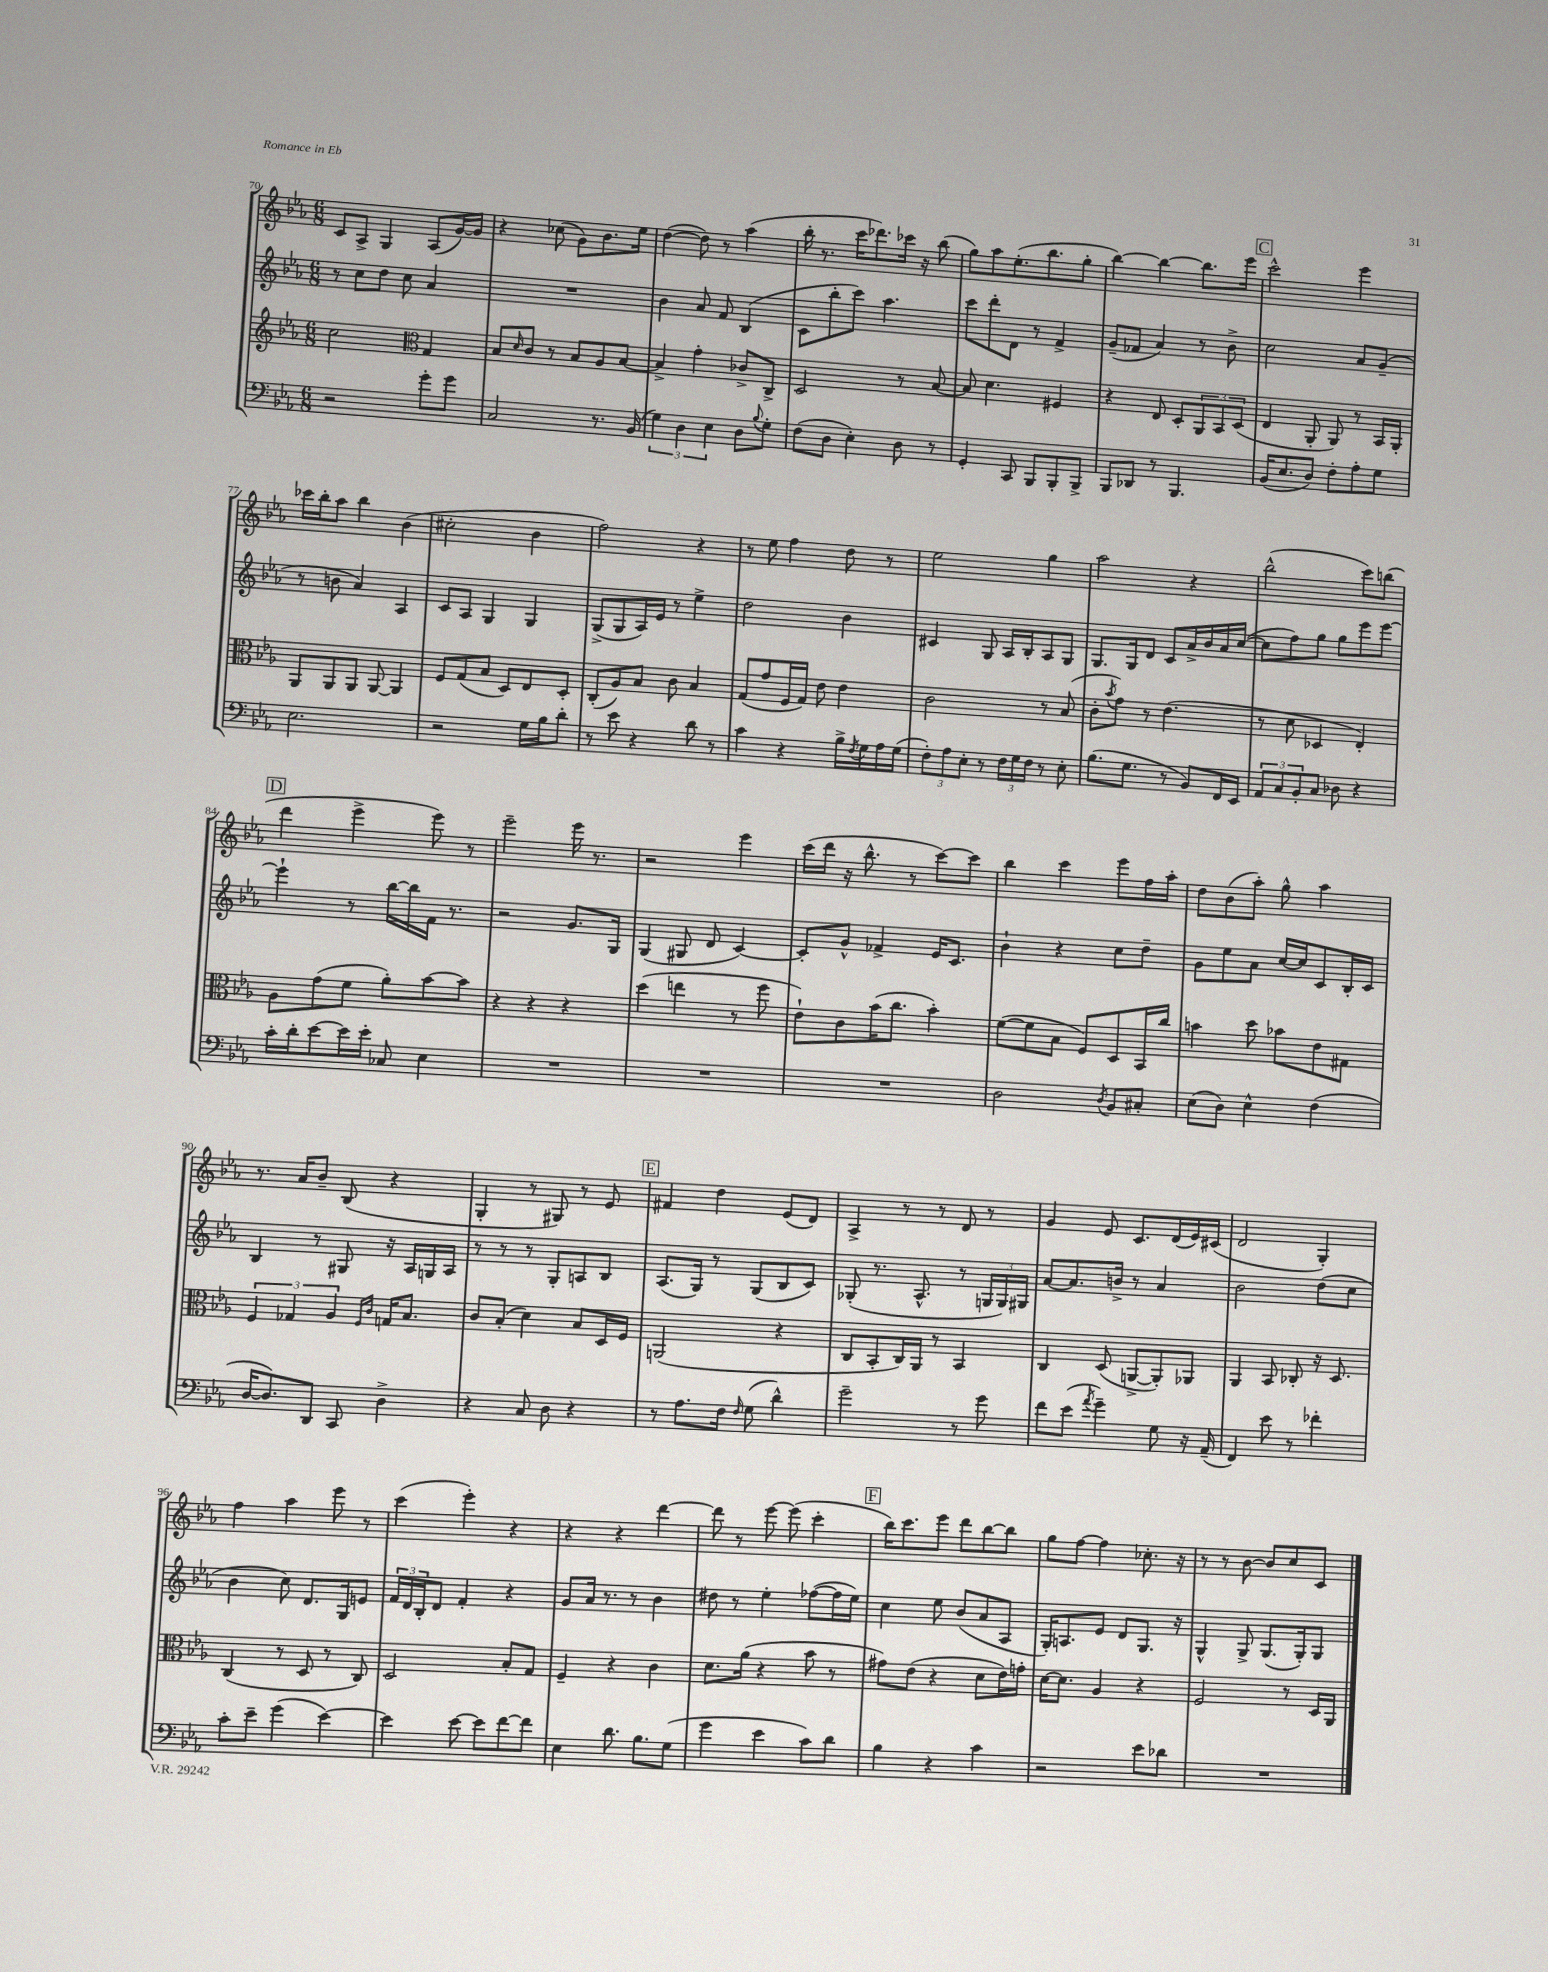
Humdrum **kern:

**kern	**kern	**kern	**kern
*part4	*part3	*part2	*part1
*staff4	*staff3	*staff2	*staff1
*clefF4	*clefG2	*clefG2	*clefG2
*k[b-e-a-]	*k[b-e-a-]	*k[b-e-a-]	*k[b-e-a-]
*M6/8	*M6/8	*M6/8	*M6/8
=70	=70	=70	=70
2r	2cc\	8r	8c/L
.	.	8cc\L	8A-^/J
.	.	8dd\J	4G/
.	.	8cc\	.
*	*clefC3	*	*
8g'\L	4G/	4a-/	(8A-/L
8g\J	.	.	[16g/L)
.	.	.	16g/JJ]
=71	=71	=71	=71
2C/	8B-/L	2.r	4r
.	16qqd/	.	.
.	8c/J	.	.
.	8r	.	(8cc-X\
.	8B-/L	.	8g\L)
8.r	8A-/	.	8.b-\
.	[8B-/J	.	.
(16BB-/	.	.	16ee-\Jk
=72	=72	=72	=72
6G\)	4B-^/]	4b-\	([4dd\
6D\	.	.	.
.	4g'\	8a-/	8dd\])
6E-\	.	.	.
.	.	8f/	8r
8D\L	8c-X^/L	(4B-/	(4aa-\
8qqB-/	.	.	.
8G'\J	8C^/J	.	.
=73	=73	=73	=73
(8F\L	2D/	8c\L	16bb-'\
.	.	.	8.r
8D\J	.	8bb-'\	.
4E-'\)	.	8ccc\J)	16ccc\KL
.	.	.	8.ddd-X\)
.	.	4.aa-\	.
8D\	8r	.	16ccc-X\Jk
.	.	.	16r
8r	[8B-/	.	(8bb-\
=74	=74	=74	=74
4GG'/	8B-/]	8ccc\L	8gg\L)
.	4.d\	8ddd'\	8aa-\
8CC/	.	8d\J	(8.ee-'\
8BBB-/L	.	8r	.
.	.	.	8.bb-\
8BBB-'/	4F#X/	4f^/	.
8BBB-^/J	.	.	8gg'\J
=75	=75	=75	=75
8BBB-/L	4r	(8g~/L	[4bb-\)
8DD-X/J	.	8f-X/J	.
8r	8E-/	4a-/)	4bb-\_
4.BBB-/	8D'/L	.	.
.	12AA-/	8r	8.bb-\L]
.	12BB-/	.	.
.	.	8b-^\	.
.	(12D/J	.	.
.	.	.	16eee-\Jk
!!LO:REH:place=s1:t=C
=76	=76	=76	=76
(16BB-/KL	4E-/	2cc\	2ccc^^\
8.E-/	.	.	.
8D/J)	8AA-'/	.	.
8F'\L	8AA-/)	.	.
8A-'\	8r	8a-/L	4eee-\
8G\J	16BB-/LL	(8g~/J	.
.	16AA-'/JJ	.	.
!!LO:LB:g=z
=77	=77	=77	=77
2.E-\	8AA-/L	8r	16ccc-X\LL
.	.	.	16bb-'\J
.	8AA-/	8bn\	8aa-\J
.	8AA-/J	4a-/)	4bb-\
.	[8AA-/	.	.
.	4AA-/]	4A-/	(4b-\
=78	=78	=78	=78
2r	8F/L	8c/L	2cc#X'\
.	(8G/	8A-/J	.
.	8B-/J	4G/	.
.	8D/L)	.	.
16G\LL	8E-/	4G/	4b-\
16B-\J	.	.	.
8d'\J	8D'/J	.	.
=79	=79	=79	=79
8r	(8C'/L	(8G^/L	2ff\)
8e-\	8A-/)	8G/	.
4r	8B-/J	16A-/L)	.
.	.	16e-/JJ	.
.	8c\	8r	.
8d\	4B-/	4ee-^\	4r
8r	.	.	.
=80	=80	=80	=80
4c\	(8G/L	2dd\	8r
.	8g/	.	8ee-\
4r	16F/L	.	4ff\
.	16G/JJ)	.	.
.	8e-\	.	.
16B-^\LL	4e-\	4b-\	8dd\
8qF/	.	.	.
16G\	.	.	.
16A-\	.	.	8r
(16G\JJ	.	.	.
=81	=81	=81	=81
12F'\L)	2c\	4c#X/	2ee-\
12A-\	.	.	.
12E-'\J	.	.	.
8r	.	8G/	.
24F\LL	.	16A-/LL	.
24G\	.	.	.
.	.	16B-'/J	.
24F\JJ	.	.	.
8r	8r	8A-/	4gg\
8E-'\	(8B-/	8G/J	.
=82	=82	=82	=82
(8.B-\L	8c'\L	8.G/L	2aa-\
.	8qb-/	.	.
.	8g\J)	.	.
8.G\J	.	16G/k	.
.	8r	8d/J	.
8r	(4.e-\	8c/L	.
8BB-/L)	.	16a-^/L	4r
.	.	16b-/	.
16FF/L	.	16a-/	.
16EE-/JJ	.	([16cc/JJ	.
=83	=83	=83	=83
12AA-/L	8r	8cc\L]	(2bb-^^\
12C/	.	.	.
.	8d\	8ff\)	.
12BB-'/	.	.	.
8C/J	4D-X/	8gg\J	.
8D-X\	.	8gg\L	.
4r	4E-'/)	8eee-\	8ccc\L)
.	.	[8eee-\J	(8bbn\J
!!LO:LB:g=z
!!LO:REH:place=s1:t=D
=84	=84	=84	=84
16c'\LL	8A-\L	4eee-`\]	4ddd\
16d'\J	.	.	.
[8e-\	(8g\	.	.
16e-\L]	8f\J	8r	4eee-^\
16e-'\JJ	.	.	.
8C-X/	8a-'\L)	[16bb-\LL	.
.	.	16bb-\]	.
4E-\	[8b-\	16f\JJ	8eee-\)
.	.	8.r	.
.	8b-\J]	.	8r
=85	=85	=85	=85
2.r	4r	2r	2eee-~\
.	4r	.	.
.	4r	8.g/L	16eee-\
.	.	.	8.r
.	.	16G/Jk	.
=86	=86	=86	=86
2.r	(4dd\	(4G/	2r
.	4een\	8G#X/	.
.	.	8d/	.
.	8r	[4c/)	4eee-\
.	8ff\	.	.
=87	=87	=87	=87
2.r	8e-`\L)	8c'/L]	(16ccc\LL
.	.	.	16ddd\JJ
.	8c\	8g^^/J	16r
.	.	.	8.bb-^^\
.	(16b-\K	4f-X^/	.
.	8.cc\J	.	.
.	.	.	8r
.	4b-'\)	16e-/KL	[8ccc\L)
.	.	8.c/J	.
.	.	.	8ccc\J]
=88	=88	=88	=88
2D\	([8f\L	4b-`\	4bb-\
.	8f\]	.	.
.	8B-\J	4r	4ccc\
.	8F/L)	.	.
8qD/	.	.	.
8BB-/L	8D/	8cc\L	8eee-\L
8C#X'/J	16BB-/L	8dd~\J	16ff\L
.	16cc/JJ	.	16aa-'\JJ
=89	=89	=89	=89
(8E-\L	4bn\	8g\L	8dd\L
8D\J)	.	8ee-\	(8b-\
4E-^^\	8dd\	8a-\J	8aa-'\J)
.	8b-X\L	[16cc/LL	8gg^^\
.	.	16cc/J]	.
(4F\	8e-\	8c/	4aa-\
.	8G#X\J	16B-'/L	.
.	.	16c/JJ	.
!!LO:LB:g=z
=90	=90	=90	=90
[16D/KL	6F/	4B-/	8.r
8.D/])	.	.	.
.	6G-X/	.	.
.	.	.	16a-/KL
8DD/J	.	8r	8b-~/J
.	6A-/	.	.
8CC/	.	8G#X/	(8B-/
.	16qqF/LL	.	.
.	16qqc/JJ	.	.
4D^\	16Gn/KL	16r	4r
.	8.B-/J	16A-/LL	.
.	.	16Gn/	.
.	.	16A-/JJ	.
=91	=91	=91	=91
4r	8c/L	8r	4G'/
.	(8B-'/J	8r	.
8C/	4d\)	8r	8r
8D\	.	8G'/L	8G#X/)
4r	8B-/L	8An/	8r
.	16D/L	8B-/J	8e-/
.	16F/JJ	.	.
!!LO:REH:place=s1:t=E
=92	=92	=92	=92
8r	(2AAn/	(8.A-/L	4f#X/
8.A-\L	.	.	.
.	.	16G/Jk)	.
.	.	8r	4dd\
16F\Jk	.	.	.
16qqF/	.	.	.
(8G\	.	(8G/L	.
4d^^\)	4r	8B-/	(8e-/L
.	.	8c/J)	8d/J)
=93	=93	=93	=93
2g~\	8C/L	(8G-X'/	4A-^/
.	8BB-'/	8.r	.
.	16C/L)	.	8r
.	16AA-/JJ	8.A-^^/	.
.	8r	.	8r
8r	4BB-/	8r	8d/
8g\	.	24Gn/LL	8r
.	.	24G/)	.
.	.	24G#X/JJ	.
=94	=94	=94	=94
8f\L	4C/	[8a-/L	4g/
(8e-\J	.	8.a-/]	.
8qa-/	.	.	.
4g~\)	(8D/	.	8e-/
.	.	16bn^/Jk	.
.	[8AAn^/L	8r	8.c/L
8G\	8AA'/])	4a-/	.
.	.	.	(16d/L
16r	8AA-X/J	.	16e-/)
(16AA-~/	.	.	(16c#X/JJ
=95	=95	=95	=95
4FF/)	4AA-/	2b-\	2d/
8e-\	8BB-/	.	.
8r	8C-X'/	.	.
4f-X'\	16r	(8dd\L	4G'/)
.	8.D/	.	.
.	.	8cc\J	.
!!LO:LB:g=z
=96	=96	=96	=96
8c'\L	(4C/	4b-\	4ff\
8e-~\J	.	.	.
(4g\	8r	8cc\)	4aa-\
.	8D/	8.d/L	.
[4e-\)	8r	.	8eee-\
.	.	16G/k	.
.	8C/)	8en/J	8r
=97	=97	=97	=97
4e-\]	2D/	24f/LL	(4ccc\
.	.	24d/	.
.	.	24B-'/J	.
.	.	8d/J	.
[8e-\	.	4f'/	4eee-'\)
8e-\L]	.	.	.
[8f\	8B-'/L	4r	4r
8f\J]	8G/J	.	.
=98	=98	=98	=98
4E-\	4F~/	8g/L	4r
.	.	16a-/Jk	.
.	.	8.r	.
8.d\	4r	.	4r
.	.	8r	.
8.B-\L	.	.	.
.	4c\	4b-\	[4ddd\
(8G\J	.	.	.
=99	=99	=99	=99
4g\	8.d\L	8dd#X\	8ddd\]
.	.	8r	8r
.	(16a-\Jk	.	.
4e-\	4r	4ee-'\	[8eee-\
.	.	.	(8eee-\]
8c\L)	8b-\	([8ff-X\L	4ccc'\
8d\J	8r	16ff-\L]	.
.	.	16ee-\JJ)	.
!!LO:REH:place=s1:t=F
=100	=100	=100	=100
4B-\	8g#X\L)	4cc\	16bb-\KL)
.	.	.	8.ccc\
.	(8e-\J	.	.
4r	4r	8ee-\	8eee-\J
.	.	(8b-/L	8ddd\L
4c\	8d\L	8a-/	[8bb-\
.	16e-\L)	8A-/J	8bb-\J]
.	16gn'\JJ	.	.
=101	=101	=101	=101
2r	[16d\KL	16G'/KL)	8gg\L
.	8.d\J]	8.An/	.
.	.	.	[8ff\J
.	4A-/	8e-/J	4ff\]
.	.	8d/L	.
8e-\L	4r	8.G/J	8.cc-X'\
8d-X\J	.	.	.
.	.	16r	16r
=102	=102	=102	=102
2.r	2F/	4G^^/	8r
.	.	.	8r
.	.	8G^/	[8b-\
.	.	(8.G/L	8b-/L]
.	8r	.	8cc/
.	.	16G'/k)	.
.	16D/LL	8G/J	8c/J
.	16AA-/JJ	.	.
==	==	==	==
*-	*-	*-	*-
